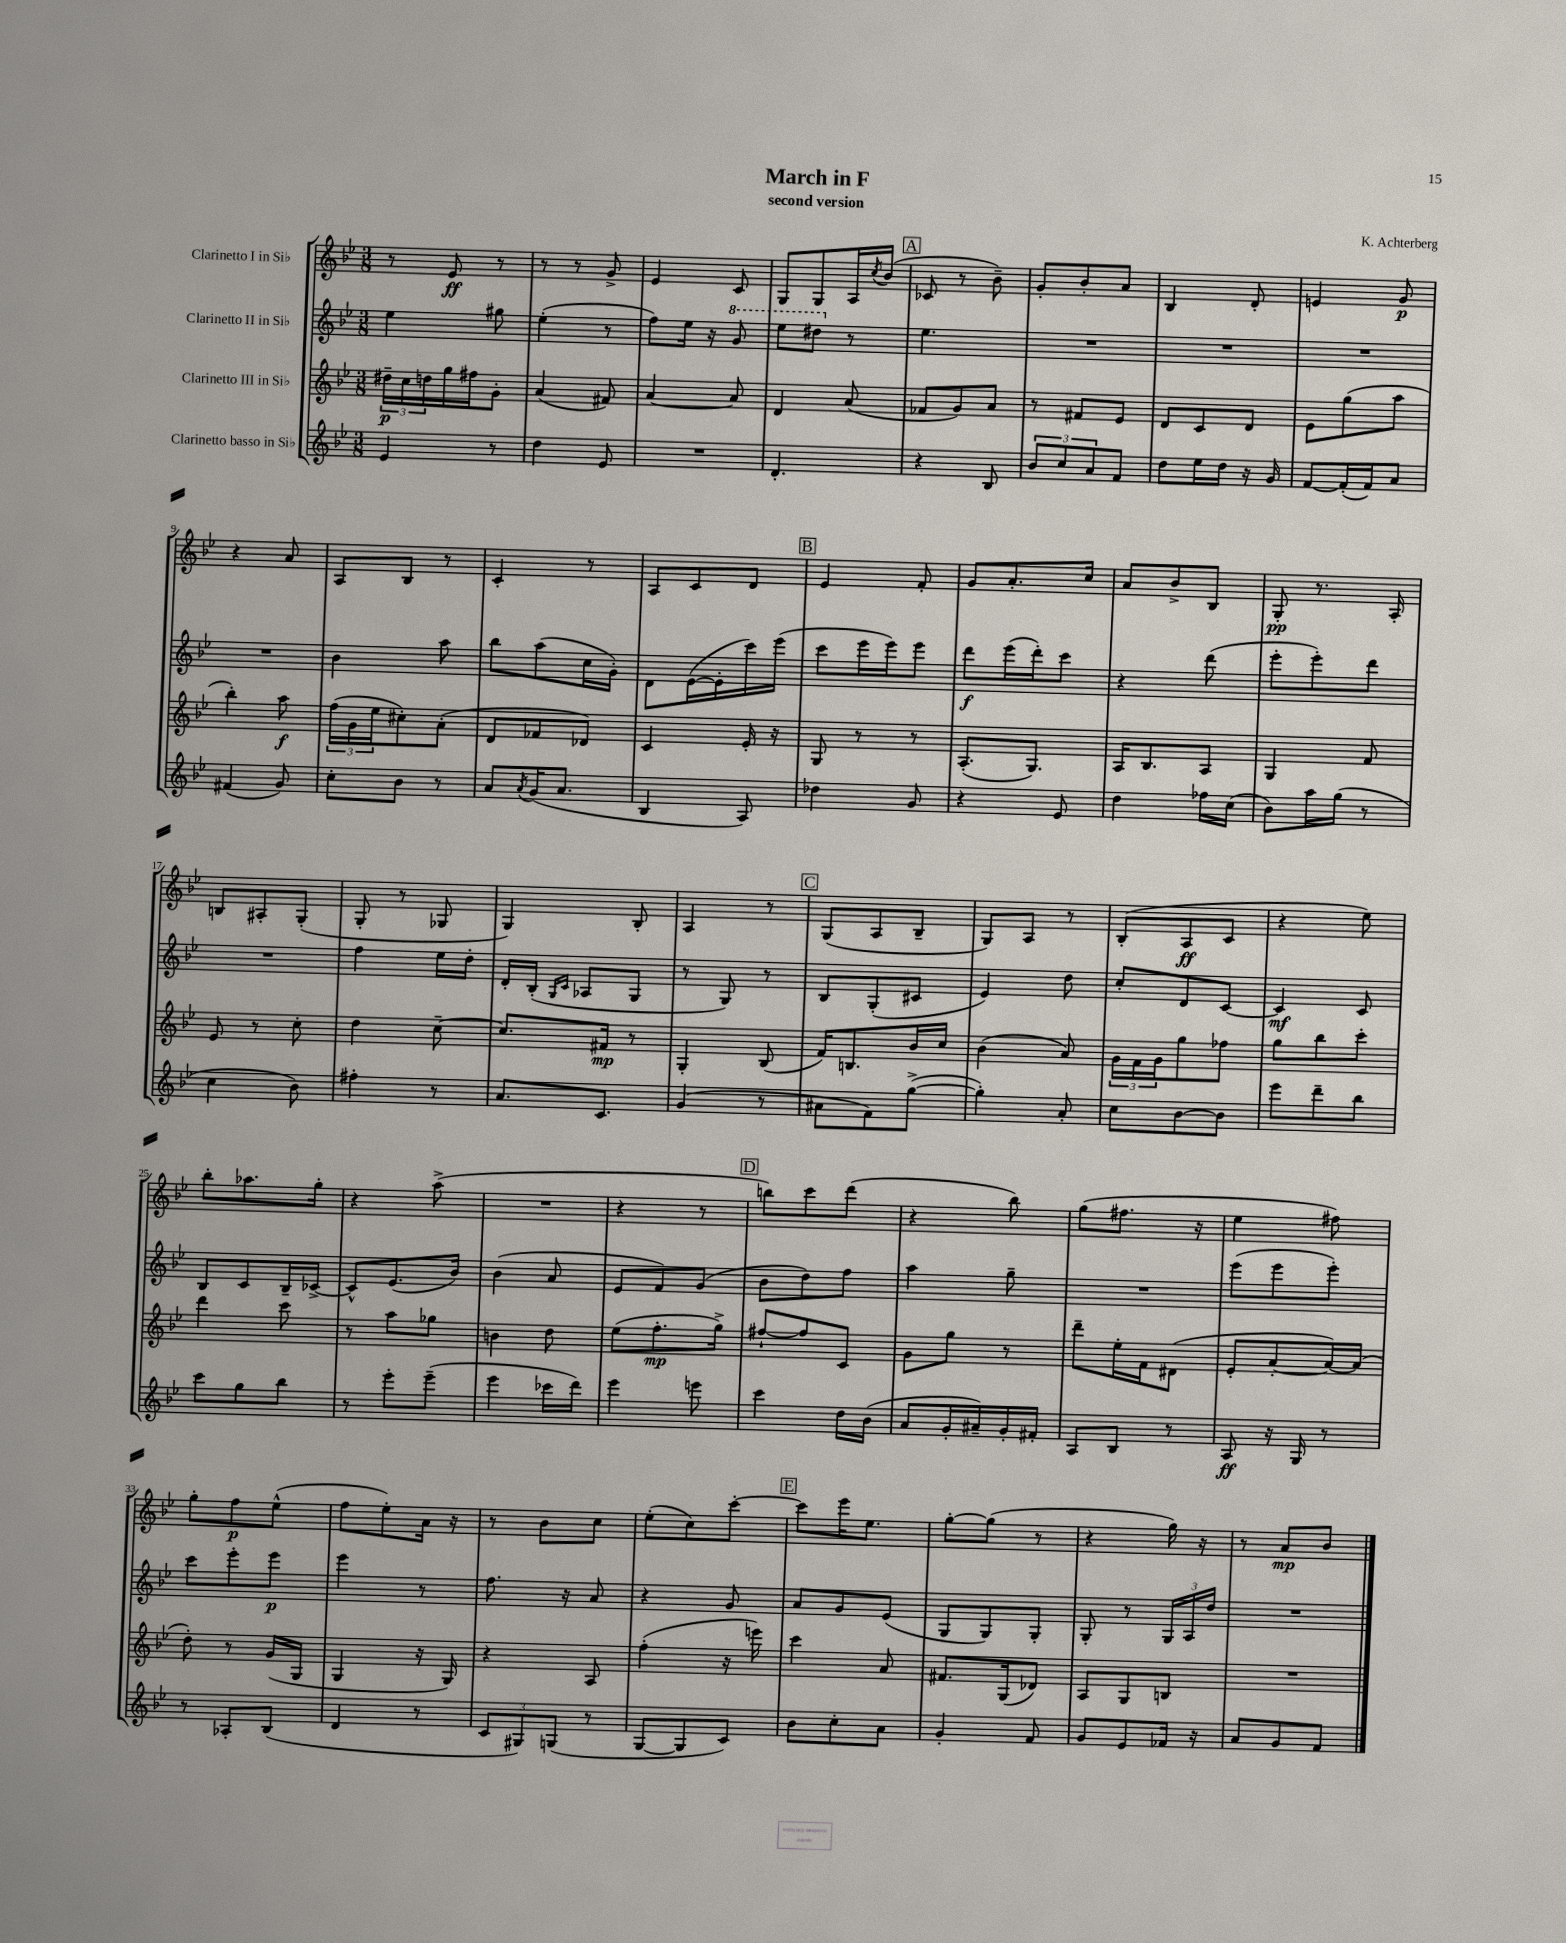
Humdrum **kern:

**kern	**kern	**kern	**kern
*staff4	*staff3	*staff2	*staff1
*clefG2	*clefG2	*clefG2	*clefG2
*k[b-e-]	*k[b-e-]	*k[b-e-]	*k[b-e-]
*M3/8	*M3/8	*M3/8	*M3/8
4e-	24dd#~	4ee-	8r
.	24cc	.	.
.	24dd	.	.
.	16gg	.	8e-
.	16ff#	.	.
8r	8g'	8gg#	8r
=	=	=	=
4dd	(4a	(4ee-'	8r
.	.	.	8r
8e-	8f#)	8r	8g^
=	=	=	=
4.r	[4a	8ff)	4e-
.	.	16ee-	.
.	.	16r	.
.	8a]	8gg	8c
=	=	=	=
4.d'	4d	8eee-	8G
.	.	8ddd#	8G
.	(8a	8r	16A
.	.	.	8qcc
.	.	.	(16b-
=	=	=	=
4r	8f-	4.ee-	8c-
.	8g)	.	8r
8B-	8a	.	8b-~)
=	=	=	=
12b-	8r	4.r	8g'
12cc	.	.	.
.	8f#	.	8b-'
12a	.	.	.
8f	8e-	.	8a
=	=	=	=
8dd	8d	4.r	4B-
16ee-	8c	.	.
16dd	.	.	.
16r	8d	.	8d'
16g	.	.	.
=	=	=	=
[8f	8e-	4.r	4e
(16f']	(8gg	.	.
16f)	.	.	.
8a	8aa	.	8g
=	=	=	=
(4f#	4bb-')	4.r	4r
8g)	8aa	.	8a
=	=	=	=
8cc'	(24ff	4b-	8A
.	24g	.	.
.	24ee-	.	.
8b-	8cc#')	.	8B-
8r	(8a'	8aa	8r
=	=	=	=
8a	8d	8bb-	4c'
8qa	.	.	.
(16g	8f-	(8aa	.
8.a	.	.	.
.	8d-)	16cc	8r
.	.	16g')	.
=	=	=	=
4B-	4c	8d	8A
.	.	([16e-	8c
.	.	16e-']	.
8A)	16e-'	16ccc)	8d
.	16r	(16eee-	.
=	=	=	=
4dd-	8G	8ccc	4e-
.	8r	16eee-	.
.	.	16eee-)	.
8g	8r	8eee-	8f'
=	=	=	=
4r	(8.A'	8ddd	8g
.	.	(16eee-	8.a'
.	8.G)	16ddd')	.
8e-	.	8ccc	.
.	.	.	16cc
=	=	=	=
4dd	16A	4r	8a
.	8.B-	.	.
.	.	.	8b-^
16ff-	8A	(8ddd	8B-
(16cc	.	.	.
=	=	=	=
8b-)	4G	8eee-'	8G'
16aa	.	8eee-')	8.r
(16gg	.	.	.
8r	8f	8ddd	.
.	.	.	16A'
=	=	=	=
4cc	8e-	4.r	8B
.	8r	.	8A#'
8b-)	8cc'	.	(8G'
=	=	=	=
4ff#'	4dd	4ff	8G'
.	.	.	8r
8r	[8cc~	16ee-	8G-
.	.	16dd'	.
=	=	=	=
8.a	8.cc]	16d'	4G)
.	.	(16B-'	.
.	.	16qqG	.
.	.	16qqc	.
.	.	8A-	.
8.c	16f#	.	.
.	8r	8G	8B-'
=	=	=	=
(4g	4G'	8r	4A
.	.	8G)	.
8r	(8B-	8r	8r
=	=	=	=
8a#	16f)	8B-	(8G
.	8.B	.	.
8f)	.	(8G'	8A
([8gg^	16b-	8c#	8B-~
.	16cc	.	.
=	=	=	=
4gg'])	(4b-	4e-)	8G)
.	.	.	8A
8a'	8a)	8dd	8r
=	=	=	=
8cc	24g	8cc'	(8B-'
.	24f	.	.
.	24g	.	.
[8b-	8gg	8d	8A
8b-]	8ff-	[8c	8c
=	=	=	=
8eee-	8gg	4c]	4r
8ddd~	8bb-	.	.
8bb-	8ccc'	8c	8ee-)
=	=	=	=
8ccc	4ddd	8B-	8bb-'
8gg	.	8c	8.aa-
8bb-	8ccc	16B-~	.
.	.	[16c-^	16gg'
=	=	=	=
8r	8r	8c-^^]	4r
8eee-'	8aa	(8.e-	.
(8eee-~	8gg-	.	(8aa^
.	.	16b-)	.
=	=	=	=
4eee-	4b	(4b-	4.r
16ccc-	8dd	8a	.
16ddd)	.	.	.
=	=	=	=
4eee-	(8ee-	8e-	4r
.	8.ff'	8f)	.
8eee	.	(8g	8r
.	16gg^)	.	.
=	=	=	=
4ccc	[8ff#`	8b-	8bb)
.	8ff#]	8dd)	8ccc
16dd	8c	8ff	(8ddd
(16b-	.	.	.
=	=	=	=
8a	8g	4aa	4r
16g'	8gg	.	.
16a#~)	.	.	.
16g'	8r	8gg~	8bb-)
16f#'	.	.	.
=	=	=	=
8A	8ddd~	4.r	(8gg
8B-	16ee-'	.	8.ff#
.	16f	.	.
8r	(8d#	.	.
.	.	.	16r
=	=	=	=
8A	8e-'	(8eee-	4ee-
16r	[8a'	8eee-	.
16G	.	.	.
8r	16a_)	8eee-')	8ff#)
.	(16a]	.	.
=	=	=	=
8r	8dd')	8ccc	8gg'
8A-'	8r	8eee-'	8ff
(8B-	(16g	8eee-	(8ee-^^
.	16G	.	.
=	=	=	=
4d	4G	4eee-	8ff
.	.	.	8ee-')
8r	16r	8r	16a
.	16G)	.	16r
=	=	=	=
12c	4r	8.ff	8r
12G#)	.	.	.
.	.	.	8b-
(12G	.	.	.
.	.	16r	.
8r	8A	8a	8cc
=	=	=	=
[8G	(4ff'	4r	(8ee-'
8G]	.	.	8cc)
8c)	16r	8g	[8ccc'
.	16eee)	.	.
=	=	=	=
8b-	4ccc	8a	8ccc]
8cc'	.	8g	16eee-
.	.	.	8.ee-
8a	8a	(8e-	.
=	=	=	=
4g'	8.f#	8G	[8gg'
.	.	8G)	(8gg]
.	(16G	.	.
8f	8d-)	8G'	8r
=	=	=	=
8g	8A	8G'	4r
8e-	8G	8r	.
16f-	8B	24G	16gg)
.	.	24A	.
16r	.	.	16r
.	.	24dd	.
=	=	=	=
8a	4.r	4.r	8r
8g	.	.	8a
8f	.	.	8b-
==	==	==	==
*-	*-	*-	*-
